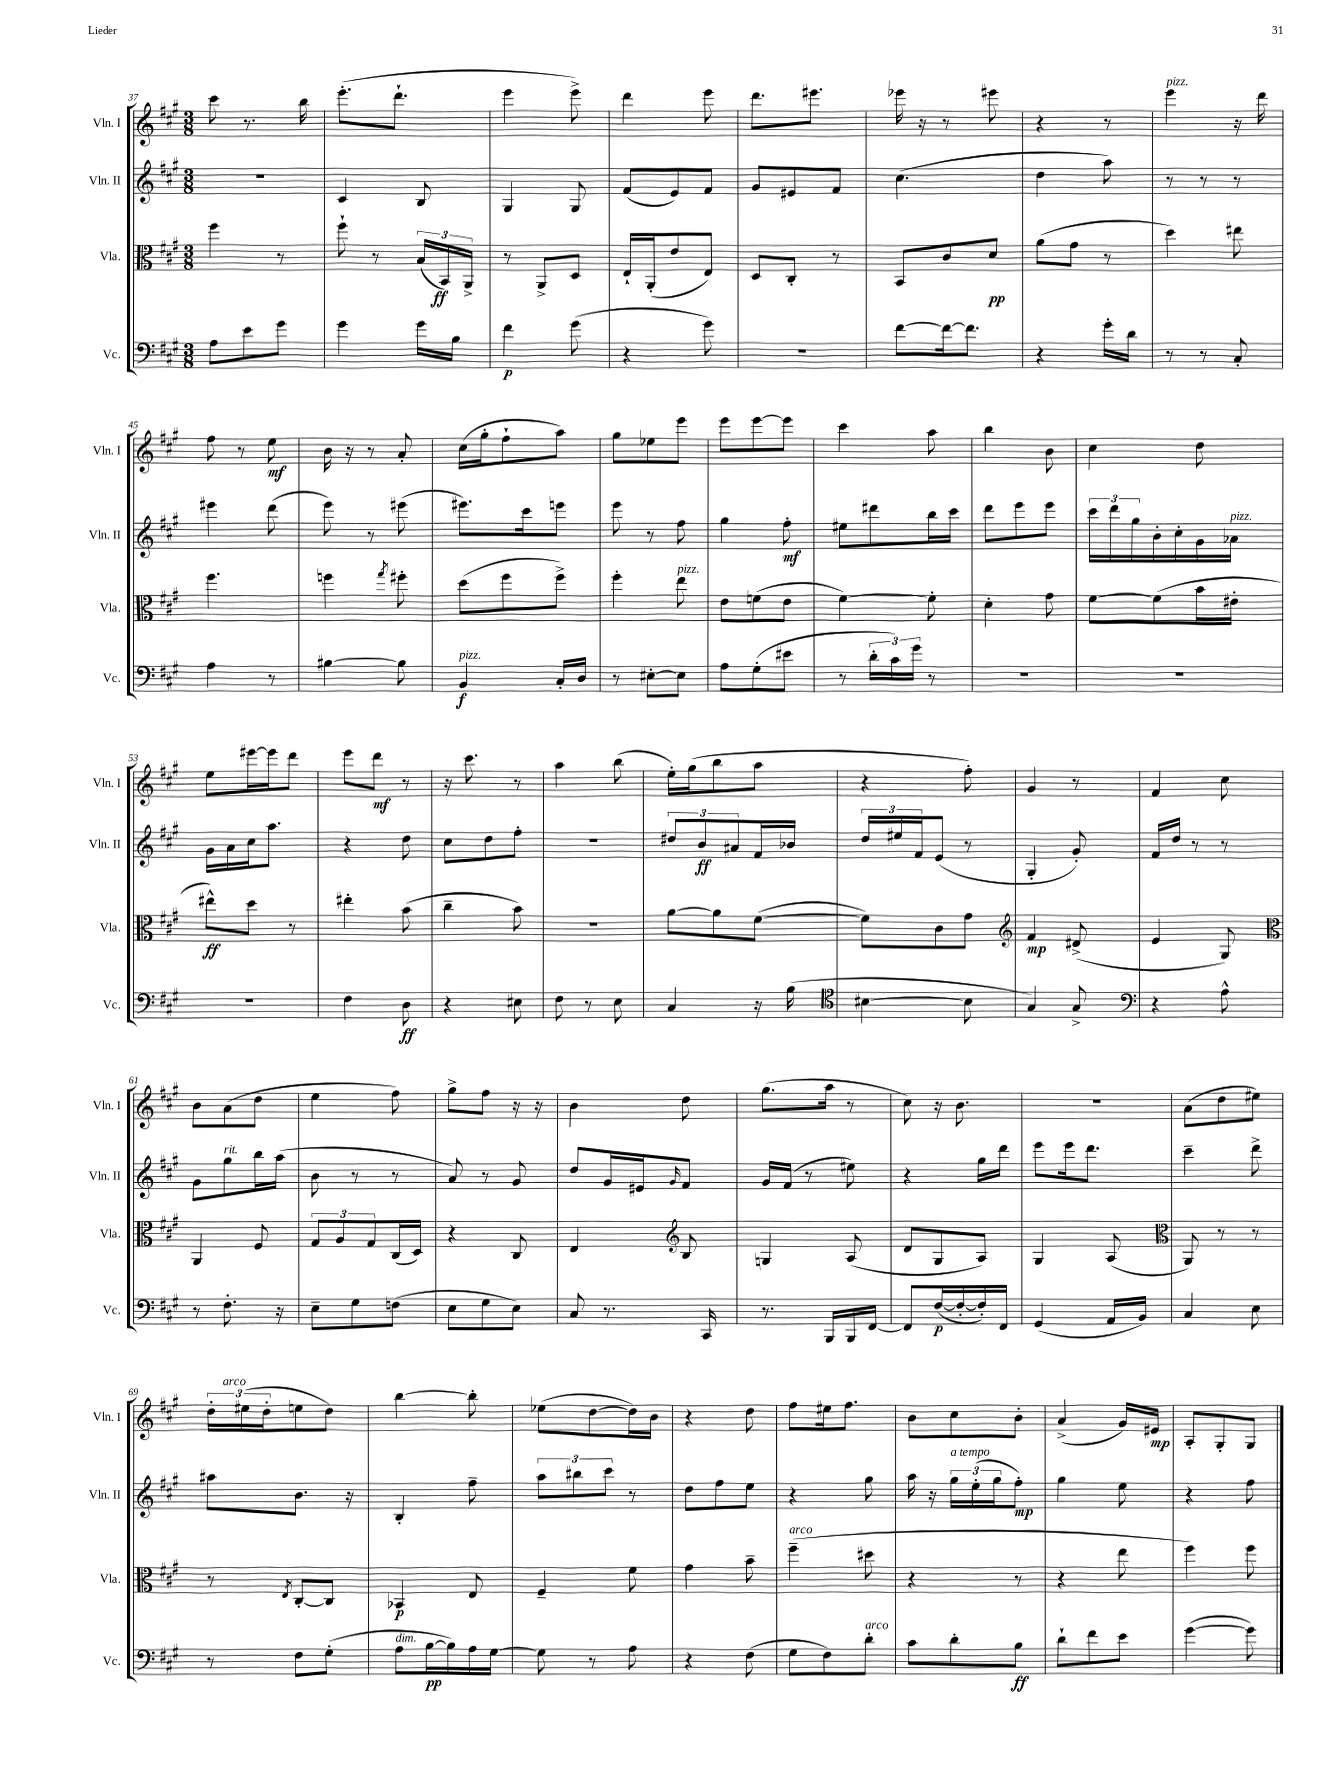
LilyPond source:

<<
\new StaffGroup <<
\new Staff = "s0" \with { instrumentName = "Vln. I" shortInstrumentName = "Vln. I" } {
    \clef treble \key a \major \numericTimeSignature \time 3/8
    cis'''8 r8. b''16 |
    e'''8.-.( d'''8.-! |
    e'''4 e'''8->) |
    d'''4 e'''8 |
    d'''8. eis'''8. |
    ees'''16 r16 r8 eis'''8 |
    r4 r8 |
    e'''4^\markup { \italic "pizz." } r16 d'''16 |
    fis''8 r8 e''8\mf |
    b'16 r16 r8 a'8-. |
    cis''16( gis''16-. fis''8-! a''8) |
    gis''8 ees''8 e'''8 |
    e'''8 e'''8~ e'''8 |
    cis'''4 a''8 |
    b''4 b'8 |
    cis''4 d''8 |
    e''8 eis'''16~ eis'''16 d'''8 |
    e'''8 d'''8\mf r8 |
    r16 cis'''8. r8 |
    a''4 b''8( |
    e''16-.) gis''16( b''8 a''8 |
    r4 fis''8-.) |
    gis'4 r8 |
    fis'4 cis''8 |
    b'8 a'8( d''8 |
    e''4 fis''8) |
    gis''8-> fis''8 r16 r16 |
    b'4 d''8 |
    gis''8.( a''16 r8 |
    cis''8) r16 b'8. |
    R4. |
    a'8( d''8 eis''8) |
    \tuplet 3/2 { d''16-. eis''16^\markup { \italic "arco" }( d''16-. } e''8 d''8) |
    b''4~ b''8-. |
    ees''8( d''8~ d''16) b'16 |
    r4 d''8 |
    fis''8 eis''16 fis''8. |
    b'8 cis''8 b'8-. |
    a'4->( gis'16) eis'16\mp |
    a8-. gis8-. gis8 \bar "|." |
}
\new Staff = "s1" \with { instrumentName = "Vln. II" shortInstrumentName = "Vln. II" } {
    \clef treble \key a \major \numericTimeSignature \time 3/8
    R4. |
    cis'4 b8 |
    gis4 gis8 |
    fis'8( e'8) fis'8 |
    gis'8 eis'8 fis'8 |
    cis''4.( |
    d''4 a''8) |
    r8 r8 r8 |
    eis'''4 d'''8( |
    e'''8) r8 eis'''8( |
    eis'''8.) cis'''16 e'''8 |
    e'''8 r8 fis''8 |
    gis''4 fis''8-.\mf |
    eis''8 dis'''8 b''16 cis'''16 |
    d'''8 e'''8 e'''8 |
    \tuplet 3/2 { cis'''16 d'''16 gis''16 } b'16-. cis''16-. gis'16 aes'16^\markup { \italic "pizz." } |
    gis'16 a'16 cis''16 a''8. |
    r4 d''8 |
    cis''8 d''8 fis''8-. |
    R4. |
    \tuplet 3/2 { dis''8 b'8\ff ais'8 } fis'16 bes'16 |
    \tuplet 3/2 { d''16 eis''16 fis'16 } e'8( r8 |
    gis4-. gis'8-.) |
    fis'16 d''16 r8 r8 |
    gis'8 gis''8^\markup { \italic "rit." } b''16 a''16( |
    b'8 r8 r8 |
    a'8) r8 gis'8 |
    d''8 gis'16 eis'16 \grace { gis'16 } fis'8 |
    gis'16 fis'16( r8 eis''8) |
    r4 gis''16 d'''16 |
    e'''8 e'''16 d'''8. |
    cis'''4-- d'''8-> |
    ais''8 b'8. r16 |
    b4-. fis''8-- |
    \tuplet 3/2 { a''8 bis''8 cis'''8 } r8 |
    d''8 fis''8 e''8 |
    r4 gis''8 |
    a''16 r16 \tuplet 3/2 { gis''16^\markup { \italic "a tempo" } e''16-.( gis''16 } fis''8-.\mp) |
    gis''4 e''8 |
    r4 fis''8 \bar "|." |
}
\new Staff = "s2" \with { instrumentName = "Vla." shortInstrumentName = "Vla." } {
    \clef alto \key a \major \numericTimeSignature \time 3/8
    fis''4 r8 |
    fis''8-! r8 \tuplet 3/2 { b16( b,16\ff) a,16-> } |
    r8 a,8-> d8 |
    e16-! a,16-.( e'8 e8) |
    d8 cis8-. r8 |
    b,8 cis'8 d'8\pp |
    a'8( gis'8 r8 |
    d''4) eis''8 |
    fis''4. |
    f''4 \acciaccatura { gis''8 } fis''8-. |
    d''8( fis''8 fis''8->) |
    fis''4-. e''8^\markup { \italic "pizz." } |
    e'8 f'8( e'8 |
    fis'4~) fis'8-. |
    d'4-. gis'8 |
    fis'8~ fis'8( b'16 eis'16-. |
    eis''8-^\ff) d''8 r8 |
    eis''4-. b'8( |
    cis''4-- b'8) |
    R4. |
    a'8~ a'8 fis'8~( |
    fis'8) cis'8 gis'8 |
    \clef treble fis'4\mp dis'8->( |
    e'4 gis8) |
    \clef alto a,4 fis8 |
    \tuplet 3/2 { gis8 a8 gis8 } cis16( d16) |
    r4 cis8 |
    e4 \clef treble b8 |
    g4 a8( |
    d'8 gis8 a8) |
    gis4 a8( |
    \clef alto a,8) r8 r8 |
    r8 \acciaccatura { e8 } cis8~-. cis8 |
    bes,4\p e8 |
    fis4-- fis'8 |
    gis'4 b'8-- |
    fis''4--^\markup { \italic "arco" }( dis''8 |
    r4 r8 |
    r4 e''8 |
    fis''4) fis''8 \bar "|." |
}
\new Staff = "s3" \with { instrumentName = "Vc." shortInstrumentName = "Vc." } {
    \clef bass \key a \major \numericTimeSignature \time 3/8
    a8 e'8 gis'8 |
    gis'4 gis'16 b16 |
    fis'4\p gis'8( |
    r4 gis'8) |
    R4. |
    fis'8~ fis'16~ fis'8. |
    r4 gis'16-. d'16 |
    r8 r8 cis8-. |
    a4 r8 |
    bis4~ bis8 |
    b,4\f^\markup { \italic "pizz." } cis16-. d16 |
    r8 eis8~-. eis8 |
    a8 gis8-.( eis'8 |
    r8 \tuplet 3/2 { d'16-. cis'16) gis'16 } r8 |
    R4. |
    R4. |
    R4. |
    fis4 d8\ff |
    r4 eis8 |
    fis8 r8 e8 |
    cis4 r16 b16( |
    \clef tenor bis4~ bis8 |
    gis4) gis8-> |
    \clef bass r4 a8-^ |
    r8 fis8.-. r16 |
    e8-- gis8 f8( |
    e8 gis8 e8) |
    cis8 r8. cis,16 |
    r8. b,,16 b,,16 fis,16~ |
    fis,8 fis16~\p( fis16~-. fis16-.) fis,16 |
    gis,4( a,16 b,16) |
    cis4 e8 |
    r8 fis8 gis8-.( |
    a8^\markup { \italic "dim." } b16~\pp b16) a16 gis16~ |
    gis8 r8 a8 |
    r4 fis8( |
    gis8 fis8) d'8-.^\markup { \italic "arco" } |
    cis'8 d'8-. b8\ff |
    d'8-! fis'8 e'8 |
    gis'4~( gis'8) \bar "|." |
}
>>
>>
\layout { \context { \Score currentBarNumber = #37 } }
